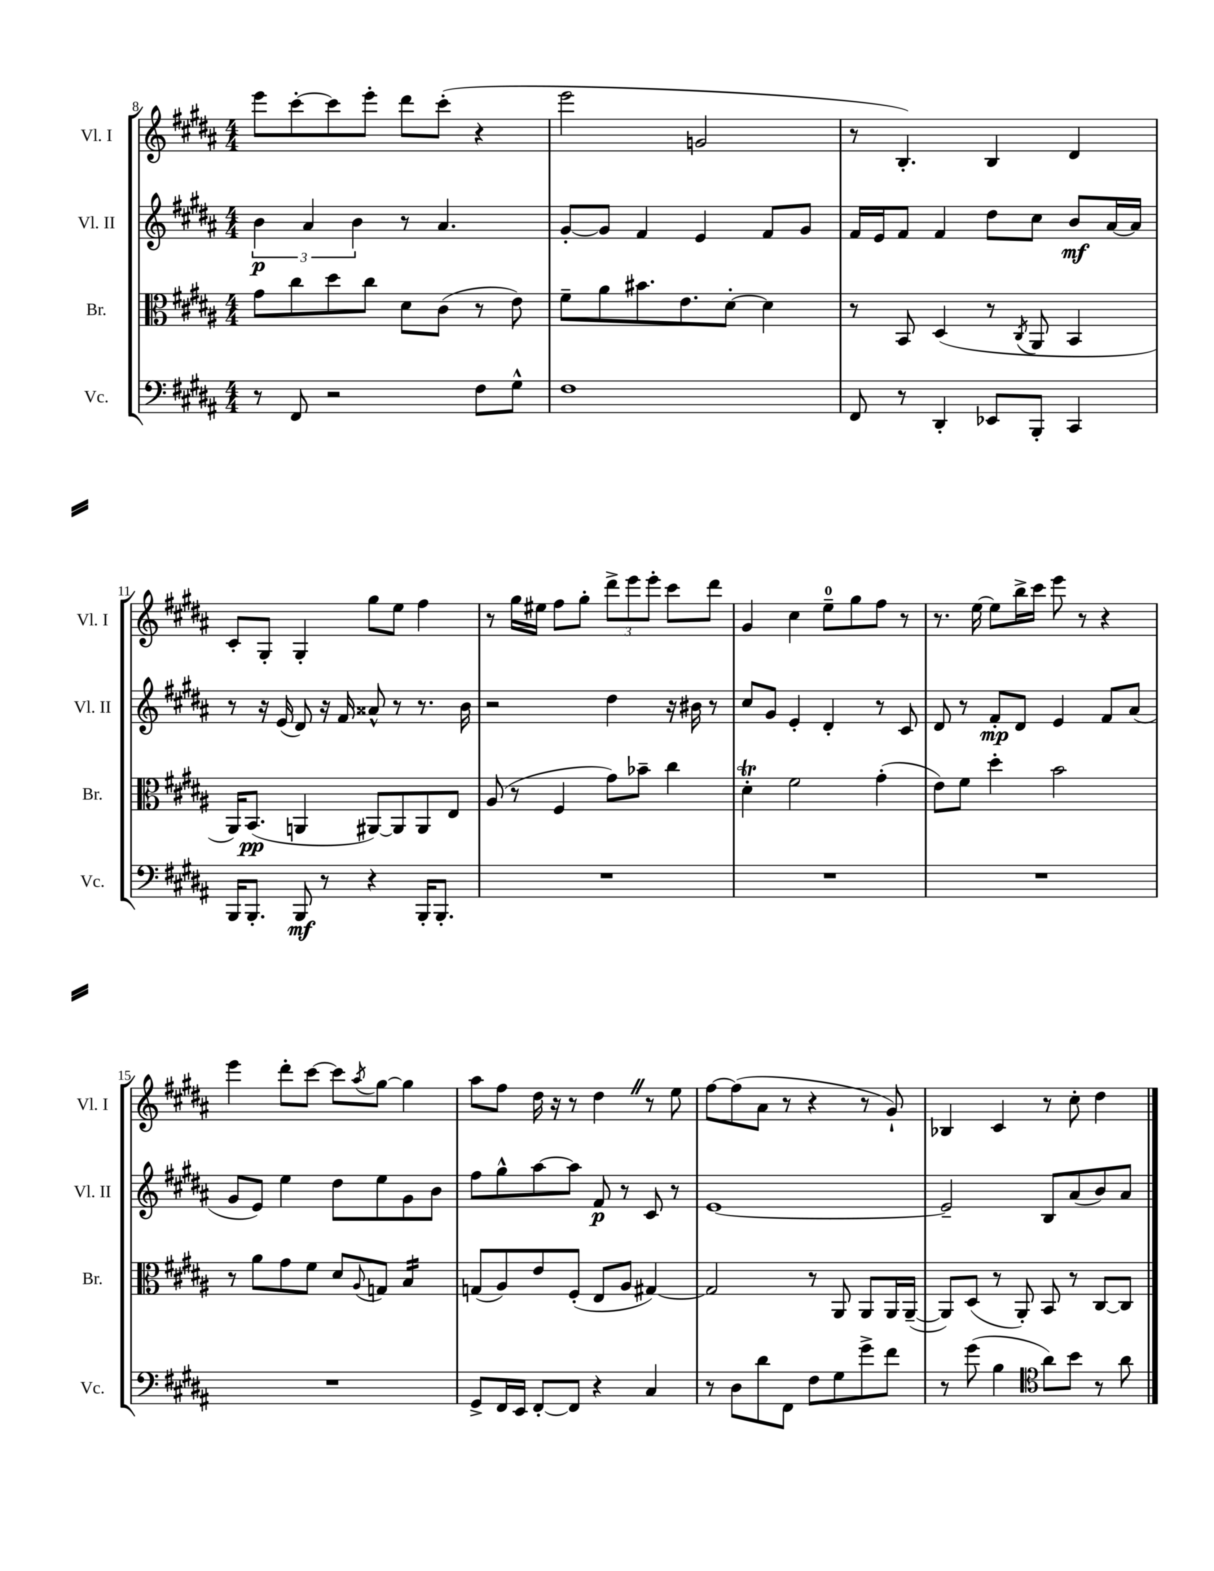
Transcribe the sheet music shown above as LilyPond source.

<<
\new StaffGroup <<
\new Staff = "s0" \with { instrumentName = "Vl. I" shortInstrumentName = "Vl. I" } {
    \clef treble \key b \major \numericTimeSignature \time 4/4
    e'''8 cis'''8~-. cis'''8 e'''8-. dis'''8 cis'''8-.( r4 |
    e'''2 g'2 |
    r8 b4.-.) b4 dis'4 |
    cis'8-. gis8-. gis4-. gis''8 e''8 fis''4 |
    r8 gis''16 eis''16 fis''8 gis''8-. \tuplet 3/2 { dis'''8-> e'''8 e'''8-. } cis'''8 dis'''8 |
    gis'4 cis''4 e''8-0-- gis''8 fis''8 r8 |
    r8. e''16~ e''8 b''16-> cis'''16 e'''8 r8 r4 |
    e'''4 dis'''8-. cis'''8~ cis'''8 \acciaccatura { ais''8 } gis''8~ gis''4 |
    ais''8 fis''8 dis''16 r16 r8 dis''4 \once \override BreathingSign.text = \markup { \musicglyph "scripts.caesura.straight" } \breathe r8 e''8 |
    fis''8~ fis''8( ais'8 r8 r4 r8 gis'8-!) |
    bes4 cis'4 r8 cis''8-. dis''4 \bar "|." |
}
\new Staff = "s1" \with { instrumentName = "Vl. II" shortInstrumentName = "Vl. II" } {
    \clef treble \key b \major \numericTimeSignature \time 4/4
    \tuplet 3/2 { b'4\p ais'4 b'4 } r8 ais'4. |
    gis'8~-. gis'8 fis'4 e'4 fis'8 gis'8 |
    fis'16 e'16 fis'8 fis'4 dis''8 cis''8 b'8\mf ais'16~ ais'16 |
    r8 r16 e'16( dis'8) r16 fis'16 aisis'8-^ r8 r8. b'16 |
    r2 dis''4 r16 bis'16 r8 |
    cis''8 gis'8 e'4-. dis'4-. r8 cis'8 |
    dis'8 r8 fis'8-.\mp dis'8 e'4 fis'8 ais'8( |
    gis'8 e'8) e''4 dis''8 e''8 gis'8 b'8 |
    fis''8 gis''8-^ ais''8~ ais''8 fis'8\p r8 cis'8 r8 |
    e'1~ |
    e'2-- b8 ais'8( b'8) ais'8 \bar "|." |
}
\new Staff = "s2" \with { instrumentName = "Br." shortInstrumentName = "Br." } {
    \clef alto \key b \major \numericTimeSignature \time 4/4
    gis'8 cis''8 dis''8 cis''8 dis'8 cis'8( r8 e'8) |
    fis'8-- ais'8 bis'8. e'8. dis'8~-. dis'4 |
    r8 b,8 dis4( r8 \acciaccatura { cis8 } ais,8 b,4 |
    ais,16) b,8.\pp( a,4 ais,8~) ais,8 ais,8 e8 |
    ais8( r8 fis4 gis'8) bes'8-- cis''4 |
    dis'4-.\trill fis'2 gis'4-.( |
    e'8) fis'8 dis''4-. b'2 |
    r8 ais'8 gis'8 fis'8 dis'8 \appoggiatura { ais8 } g8 b4:16 |
    g8( ais8) e'8 fis8-.( e8 ais8 gis4~) |
    gis2 r8 ais,8 ais,8 ais,16 ais,16~--( |
    ais,8) dis8( r8 ais,8-.) b,8 r8 cis8~ cis8 \bar "|." |
}
\new Staff = "s3" \with { instrumentName = "Vc." shortInstrumentName = "Vc." } {
    \clef bass \key b \major \numericTimeSignature \time 4/4
    r8 fis,8 r2 fis8 gis8-^ |
    fis1 |
    fis,8 r8 dis,4-. ees,8 b,,8-. cis,4 |
    b,,16 b,,8.-. b,,8\mf r8 r4 b,,16-. b,,8.-. |
    R1 |
    R1 |
    R1 |
    R1 |
    gis,8-> fis,16 e,16 fis,8~-. fis,8 r4 cis4 |
    r8 dis8 dis'8 fis,8 fis8 gis8 gis'8-> fis'8 |
    r8 gis'8( b4 \clef tenor ais'8) b'8 r8 ais'8 \bar "|." |
}
>>
>>
\layout { \context { \Score currentBarNumber = #8 } }
